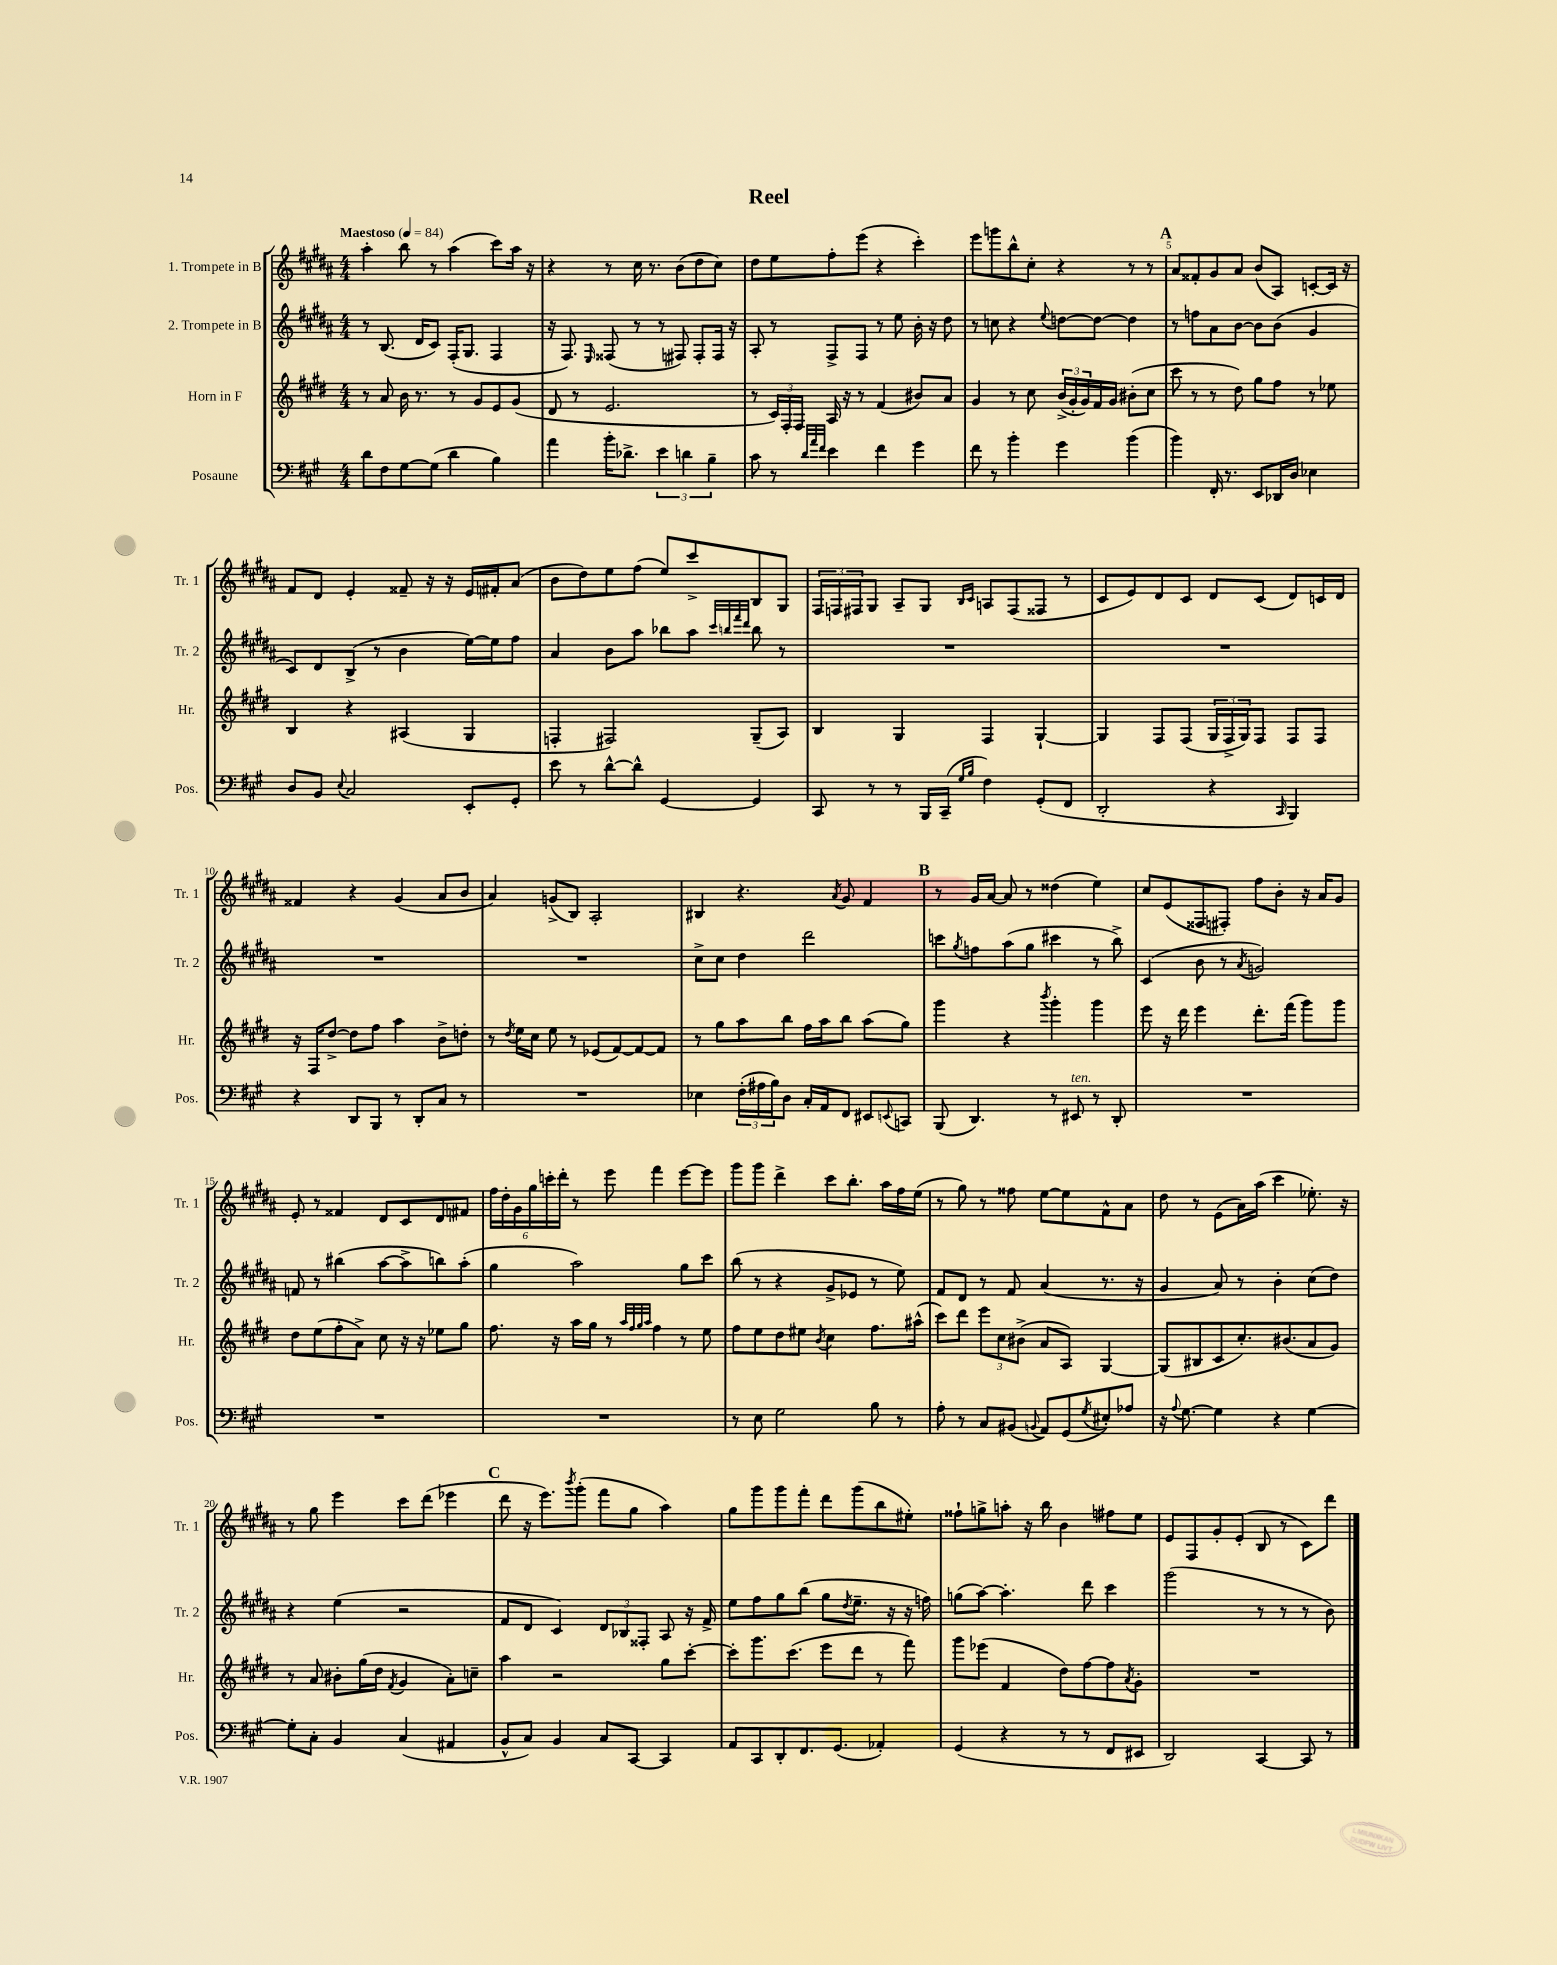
\header { title = "Reel" }
<<
\new StaffGroup <<
\new Staff = "s0" \with { instrumentName = "1. Trompete in B" shortInstrumentName = "Tr. 1" } {
    \clef treble \key b \major \numericTimeSignature \time 4/4 \tempo "Maestoso" 4 = 84
    ais''4-. b''8 r8 ais''4( cis'''8) ais''16 r16 |
    r4 r8 cis''16 r8. b'8( dis''8 cis''8) |
    dis''8 e''8 fis''8-. e'''8( r4 cis'''4-.) |
    e'''8 g'''8 b''8-^ cis''8-. r4 r8 r8 |
    \mark \markup { \bold "A" } ais'8 fisis'8-. gis'8 ais'8 b'8( ais8) c'8~-. c'16 r16 |
    fis'8 dis'8 e'4-. fisis'8-- r16 r16 e'16 fis'16-. ais'8( |
    b'8 dis''8) e''8 fis''8( e''8) cis'''8-> b8 gis8 |
    \tuplet 3/2 { fis16 f16 fis16 } gis8 ais8-- gis8 \grace { b16 cis'16 } a8 fis8( fisis8 r8 |
    cis'8 e'8) dis'8 cis'8 dis'8 cis'8( dis'8) c'16 dis'16 |
    fisis'4 r4 gis'4( ais'8 b'8 |
    ais'4) g'8->( b8) ais2-. |
    bis4 r4. \acciaccatura { ais'8 } gis'8 fis'4 |
    \mark \markup { \bold "B" } r8 gis'16 ais'16~ ais'8 r8 disis''4( e''4) |
    cis''8 e'8( fisis8 fis8-.) fis''8 b'8-. r16 ais'16 gis'8 |
    e'8-. r8 fisis'4 dis'8 cis'8 dis'8 fis'8 |
    \tuplet 6/4 { fis''16 dis''16-. gis'16 gis''16 c'''16-. dis'''16-. } r8 e'''8 fis'''4 e'''8~ e'''8 |
    gis'''8 gis'''8 dis'''4-> cis'''8 b''8.-. ais''16 fis''16 e''16( |
    r8 gis''8) r8 fisis''8 e''8~ e''8 fis'8-^ ais'8 |
    dis''8 r8 e'8( ais'16) ais''16( cis'''4 ees''8.-.) r16 |
    r8 gis''8 e'''4 cis'''8 dis'''8( ees'''4 |
    \mark \markup { \bold "C" } dis'''8 r16 e'''8.) \acciaccatura { b'''8 } gis'''8-.( fis'''8 gis''8 ais''4) |
    gis''8 gis'''8 gis'''8 fis'''8-. dis'''8 gis'''8( b''8 eis''8-.) |
    fisis''8-! g''8-> a''8-. r16 b''16 b'4 fis''8 e''8 |
    e'8 fis8 gis'8-. e'8-.( b8 r8 cis'8) dis'''8 \bar "|." |
}
\new Staff = "s1" \with { instrumentName = "2. Trompete in B" shortInstrumentName = "Tr. 2" } {
    \clef treble \key b \major \numericTimeSignature \time 4/4
    r8 b8.( dis'16 cis'8) fis16-.( gis8. fis4 |
    r16 fis8.) \grace { e16 } fisis8( r8 r8 fis8) fis8-. fis16 r16 |
    ais8-. r8 fis8-> fis8 r8 e''8 b'16-. r16 dis''8 |
    r8 c''8 r4 \appoggiatura { e''8 } d''8~ d''8~ d''4 |
    \mark \markup { \bold "A" } r8 f''8 ais'8 b'8~ b'8 b'8( gis'4 |
    cis'8) dis'8 b8->( r8 b'4 e''16~) e''16 fis''8 |
    ais'4 b'8 ais''8 bes''8 ais''8 \grace { cis'''32 b''32 fis'''32 dis'''32 } b''8 r8 |
    R1 |
    R1 |
    R1 |
    R1 |
    cis''8-> cis''8 dis''4 dis'''2 |
    \mark \markup { \bold "B" } c'''8 \acciaccatura { gis''8 } f''8 ais''8( gis''8 cis'''4 r8 b''8->) |
    cis'4( b'8 r8 \acciaccatura { ais'8 } g'2) |
    f'8 r8 bis''4( ais''8~ ais''8-> b''8) ais''8-.( |
    gis''4 ais''2) gis''8 cis'''8 |
    b''8( r8 r4 gis'8-> ees'8 r8 e''8) |
    fis'8 dis'8 r8 fis'8 ais'4( r8. r16 |
    gis'4 ais'8) r8 b'4-. cis''8( dis''8) |
    r4 e''4( r2 |
    \mark \markup { \bold "C" } fis'8 dis'8 cis'4) \tuplet 3/2 { dis'8 bes8 fisis8-. } ais8 r16 fis'16-> |
    e''8 fis''8 gis''8 b''8( gis''8 \acciaccatura { dis''8 } e''8.-- r16 r16 f''16) |
    g''8( ais''8~) ais''4.-. dis'''8 cis'''4 |
    gis'''2( r8 r8 r8 b'8) \bar "|." |
}
\new Staff = "s2" \with { instrumentName = "Horn in F" shortInstrumentName = "Hr." } {
    \clef treble \key e \major \numericTimeSignature \time 4/4
    r8 a'8 b'16 r8. r8 gis'8 e'8 gis'8( |
    dis'8 r8 e'2. |
    r8 \tuplet 3/2 { cis'16) fis16-. fis16 } a16 r16 r8 fis'4( bis'8) a'8 |
    gis'4 r8 cis''8 \tuplet 3/2 { b'16->( gis'16-. gis'16) } fis'16 gis'16 bis'8-.( cis''8 |
    \mark \markup { \bold "A" } cis'''8 r8 r8 dis''8) gis''8 fis''8 r8 ees''8 |
    b4 r4 ais4( gis4 |
    f4-. fis2) gis8--( a8) |
    b4 gis4 fis4 gis4~-! |
    gis4 fis8 fis8( \tuplet 3/2 { gis16 fis16-> gis16) } fis8 fis8 fis8 |
    r16 fis16 dis''8~-> dis''8 fis''8 a''4 b'8-> d''8-. |
    r8 \acciaccatura { dis''8 } e''16 cis''16 e''8 r8 ees'8( fis'8~) fis'8~ fis'8 |
    r8 gis''8 a''8 b''8 fis''16 a''16 b''8 a''8( gis''8) |
    \mark \markup { \bold "B" } gis'''4 r4 \acciaccatura { b'''8 } gis'''4-. gis'''4 |
    e'''8 r16 dis'''16 e'''4 dis'''8.-. fis'''16( gis'''8) gis'''8 |
    dis''8 e''8( fis''8-. a'8->) cis''8 r16 r16 ees''8 gis''8 |
    fis''8. r16 a''16 gis''16 r8 \grace { a''32 fis''32 gis''32 a''32 } fis''4 r8 e''8 |
    fis''8 e''8 dis''8 eis''8 \acciaccatura { b'8 } cis''4 fis''8. ais''16-^( |
    cis'''8) dis'''8 \tuplet 3/2 { e'''8 cis''8 bis'8->( } a'8 a8) gis4~ |
    gis8( bis8 cis'8 cis''8.-.) bis'8.( a'8 gis'8) |
    r8 a'8 bis'8-. gis''16( dis''16 \acciaccatura { fis'8 } gis'4 a'8-.) c''8-- |
    \mark \markup { \bold "C" } a''4 r2 gis''8 cis'''8~-. |
    cis'''8-. gis'''8. cis'''8.( e'''8 dis'''8 r8 fis'''8) |
    gis'''8 ees'''8( fis'4 dis''8) fis''8~ fis''8 \acciaccatura { a'8 } gis'8-. |
    R1 \bar "|." |
}
\new Staff = "s3" \with { instrumentName = "Posaune" shortInstrumentName = "Pos." } {
    \clef bass \key a \major \numericTimeSignature \time 4/4
    d'8 fis8 gis8~ gis8( d'4 b4) |
    a'4 b'16-. des'8.-> \tuplet 3/2 { e'4 d'4 b4-- } |
    cis'8 r8 \grace { d'32 a'32 fis'32 } e'4 fis'4 gis'4 |
    fis'8 r8 b'4-. gis'4 b'4( |
    \mark \markup { \bold "A" } b'4) fis,16-. r8. e,8 des,16 d16 ees4 |
    d8 b,8 \appoggiatura { e8 } cis2 e,8-. gis,8-. |
    e'8 r8 d'8~-^ d'8-^ gis,4~ gis,4 |
    cis,8 r8 r8 b,,16 cis,16--( \grace { gis16 b16 } fis4) gis,8-.( fis,8 |
    d,2-. r4 \grace { cis,16 } b,,4) |
    r4 d,8 b,,8 r8 d,8-. cis8 r8 |
    R1 |
    ees4 \tuplet 3/2 { fis16-.( ais16 b16) } d8 cis16-. a,16 fis,8 eis,8 \appoggiatura { e,8 } c,8 |
    \mark \markup { \bold "B" } b,,8( d,4.) r8 eis,8^\markup { \italic "ten." } r8 d,8-. |
    R1 |
    R1 |
    R1 |
    r8 e8 gis2 b8 r8 |
    a8-. r8 cis8 bis,8( \appoggiatura { b,8 } a,8) gis,8( \acciaccatura { gis8 } eis8-.) aes8 |
    r16 \appoggiatura { a8 } gis8.~ gis4 r4 gis4~ |
    gis8-. cis8-. b,4 cis4( ais,4 |
    \mark \markup { \bold "C" } b,8-^ cis8) b,4 cis8 cis,8~ cis,4 |
    a,8 cis,8 d,8-. fis,8. gis,8.( aes,4-.) |
    gis,4( r4 r8 r8 fis,8 eis,8 |
    d,2) cis,4~ cis,8 r8 \bar "|." |
}
>>
>>
\layout { \context { \Score \override BarNumber.break-visibility = ##(#f #t #t) barNumberVisibility = #(every-nth-bar-number-visible 5) } }
